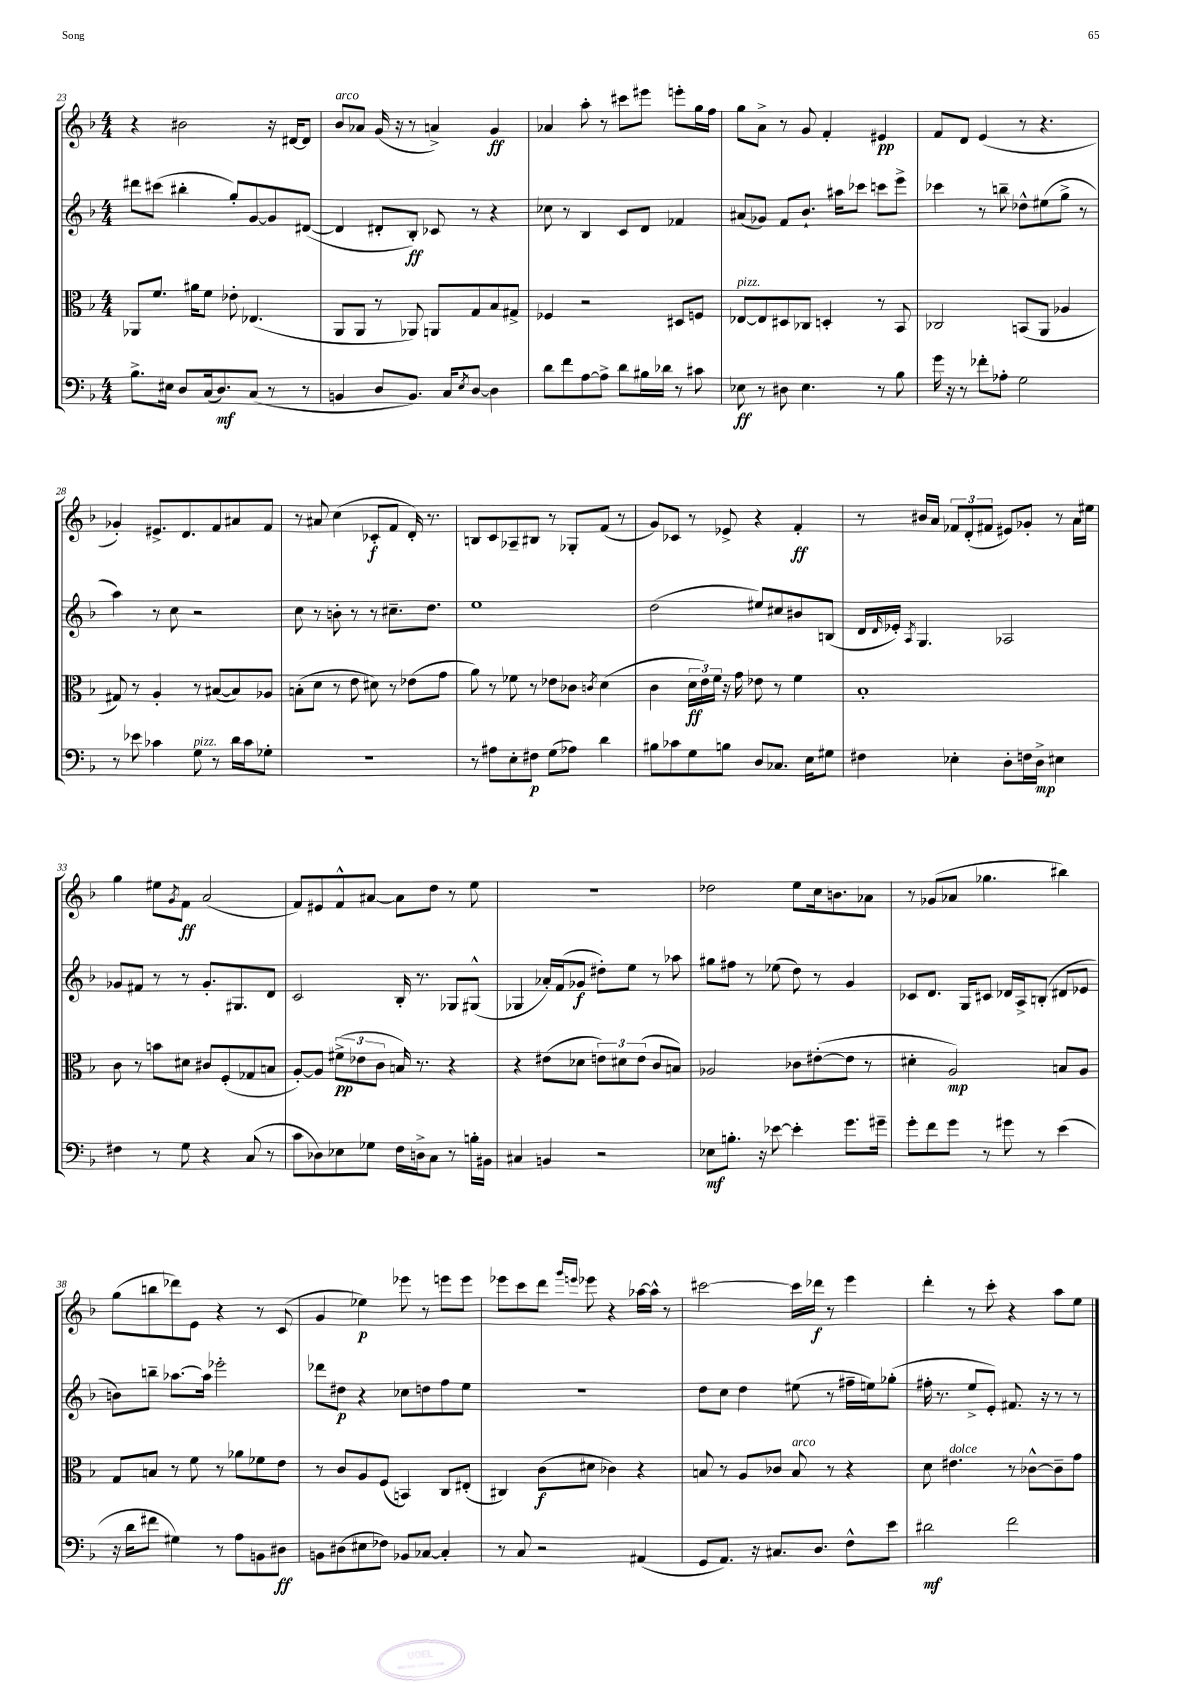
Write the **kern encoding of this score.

**kern	**kern	**kern	**kern
*staff4	*staff3	*staff2	*staff1
*clefF4	*clefC3	*clefG2	*clefG2
*k[b-]	*k[b-]	*k[b-]	*k[b-]
*M4/4	*M4/4	*M4/4	*M4/4
8.B-^	8AA-	8ddd#	4r
.	8.f	(8ccc#	.
16E#	.	.	.
8D	.	4bb#'	2b#
.	16a#	.	.
(16C	8f	.	.
8.D)	.	.	.
.	8e-'	8gg')	.
(8C	(4.E-	[8g	.
8r	.	8g]	16r
.	.	.	[16d#
8r	.	([8d#	8d#]
=	=	=	=
4BB	8AA	4d#]	8b-
.	8AA	.	8a-
8D	8r	8d#'	(16g
.	.	.	16r
8.BB)	8AA-)	8B-')	8r
.	8AA	8c-	4a^)
16C	.	.	.
8qE	.	.	.
[8D	8G	8r	.
4D]	8B-	4r	4g
.	8G#^	.	.
=	=	=	=
8d	4F-	8cc-	4a-
8f	.	8r	.
[8A	2r	4B-	8aa'
8A^]	.	.	8r
8d	.	8c	8ccc#
16B#	.	8d	8eee#
16d-	.	.	.
8r	8D#	4f-	8eee'
8c#	8F	.	16gg
.	.	.	16ff
=	=	=	=
8E-	[8E-	(8a#	8gg
8r	8E-]	8g-)	8a^
8D#	8D#	8f	8r
4.E-	8C-	8.b-`	8g
.	4D'	.	4f'
.	.	16aa#	.
.	.	8ccc-	.
8r	8r	8ccc	4e#
8B-	8BB-	8eee^	.
=	=	=	=
16g	2C-	4ccc-	8f
16r	.	.	.
8r	.	.	8d
8f-'	.	8r	(4e
8A-'	.	8bb~	.
2G	(8BB	8dd-^^	8r
.	8AA	(8ee#	4.r
.	4A-	8gg^	.
.	.	8r	.
=	=	=	=
8r	8G#)	4aa)	4g-')
8e-	8r	.	.
4c-	4A'	8r	8.e#^
.	.	8cc	.
.	.	.	8.d
8G	8r	2r	.
8r	([8B#	.	8f
16d	8B#])	.	8a#
16c-	.	.	.
8G-'	8A-	.	8f
=	=	=	=
1r	(8B'	8cc	8r
.	8d	8r	8a#
.	8r	8b'	(4cc
.	8e	8r	.
.	8d#)	8r	8c-'
.	8r	8.cc#~	8f
.	(8e-	.	16d')
.	.	8.dd	8.r
.	8g	.	.
=	=	=	=
8r	8a)	1ee	8B
8A#	8r	.	8c
8E'	8f-	.	8A-~
8F#	8r	.	8B#
(8G	8e-	.	8r
8A-)	8c-	.	8G-'
.	8qc	.	.
4d	(4d	.	(8f
.	.	.	8r
=	=	=	=
8B#	4c	(2dd	8g)
8c-	.	.	8c-
8G	24d	.	8r
.	24e)	.	.
.	24f	.	.
8B	16r	.	8e-^
.	16g	.	.
8D	8e-	8ee#)	4r
8.C-	8r	8cc#	.
.	4f	8b#	4f'
16E	.	.	.
8G#	.	(8B	.
=	=	=	=
4F#	1B-'	16d	8r
.	.	16qqd	.
.	.	16e-')	.
.	.	8qA	.
.	.	4.G	16b#
.	.	.	16a
4E-'	.	.	12f-
.	.	.	(12d'
.	.	.	12f#
8D'	.	2A-	8e#)
16F	.	.	8g-'
16D^	.	.	.
4E#	.	.	8r
.	.	.	16a
.	.	.	16ee#
=	=	=	=
4F#	8c	8g-	4gg
.	8r	8f#	.
8r	8b	8r	8ee#
.	.	.	8qg
8G	8d#	8r	8f
4r	8c#	8.g-'	(2a
.	(8F'	.	.
.	.	8.G#	.
(8C	8G-	.	.
8r	8B	8d	.
=	=	=	=
8c	[8A')	2c	8f)
8D-)	8A]	.	8e#
8E-	(12f#^	.	8f^^
.	12e-	.	.
8G-	.	.	[8a#
.	12c	.	.
16F	16B)	16B-'	8a#]
16D^	8.r	8.r	.
8C	.	.	8dd
8r	4r	8G-	8r
16B'	.	(8G#^^	8ee
16BB#	.	.	.
=	=	=	=
4C#	4r	4G-	1r
4BB	(8e#	16a-')	.
.	.	(16f	.
.	8d-	8g-	.
2r	12e)	8dd#')	.
.	12d#	.	.
.	.	8ee	.
.	(12e	.	.
.	8c	8r	.
.	8B)	8aa-	.
=	=	=	=
8E-	2A-	8gg#	2dd-
8.B'	.	8ff#	.
.	.	8r	.
16r	.	.	.
[8e-	.	(8ee-	.
4e-']	8c-	8dd)	8ee
.	([8e#'	8r	16cc
.	.	.	8.b
8.g	8e#]	4g	.
.	8r	.	8a-
16g#~	.	.	.
=	=	=	=
8g'	4d#'	8c-	8r
8f	.	8.d	(8g-
8g	2A)	.	8a-
.	.	16G	.
8r	.	8c#	4.gg-
8g#	.	16d-	.
.	.	16A^	.
8r	.	(8B'	.
(4e	8B	8d#	4bb#)
.	8A	8e-	.
=	=	=	=
16r	8G	8b)	(8gg
16d	.	.	.
8f#	8B	8bb~	8bb
4G#)	8r	[8.aa-	8ddd-)
.	8f	.	8e
.	.	16aa-]	.
8r	8r	2eee-'	4r
8A	8a-	.	.
8BB	8f-	.	8r
8D#	8e	.	(8c
=	=	=	=
8BB	8r	8ddd-	4g
(8D#	8c	8dd#	.
8E#	8A	4r	4ee-)
8F-)	(8F	.	.
8BB-	4BB)	8cc-	8eee-
[8C-	.	8dd	8r
4C-']	8C	8ff	8eee
.	(8E#'	8ee	8eee
=	=	=	=
8r	4C#)	1r	8eee-
8C	.	.	8ccc
2r	(8c	.	8ddd
.	.	.	16qqggg
.	.	.	16qqeee
.	8d#	.	8eee-
.	4c-)	.	4r
(4AA#	4r	.	[16aa-
.	.	.	16aa-^^]
.	.	.	8r
=	=	=	=
8GG	8B	8dd	[2ccc#
8.AA)	8r	8cc	.
.	8A	4dd	.
16r	.	.	.
8.C#	8c-	.	.
.	8B	(8ee#	16ccc#]
8.D	.	.	16ddd-
.	8r	8r	8r
8F^^	4r	16ff#~	4eee
.	.	16ee)	.
8e	.	(8gg-'	.
=	=	=	=
2d#	8d	16ff#'	4ddd'
.	.	8.r	.
.	4.e#	.	.
.	.	8ee^	8r
.	.	8e')	8ccc'
2f	8r	8.f#	4r
.	[8c-^^	.	.
.	.	16r	.
.	8c-~]	8r	8aa
.	8g	8r	8ee
==	==	==	==
*-	*-	*-	*-
